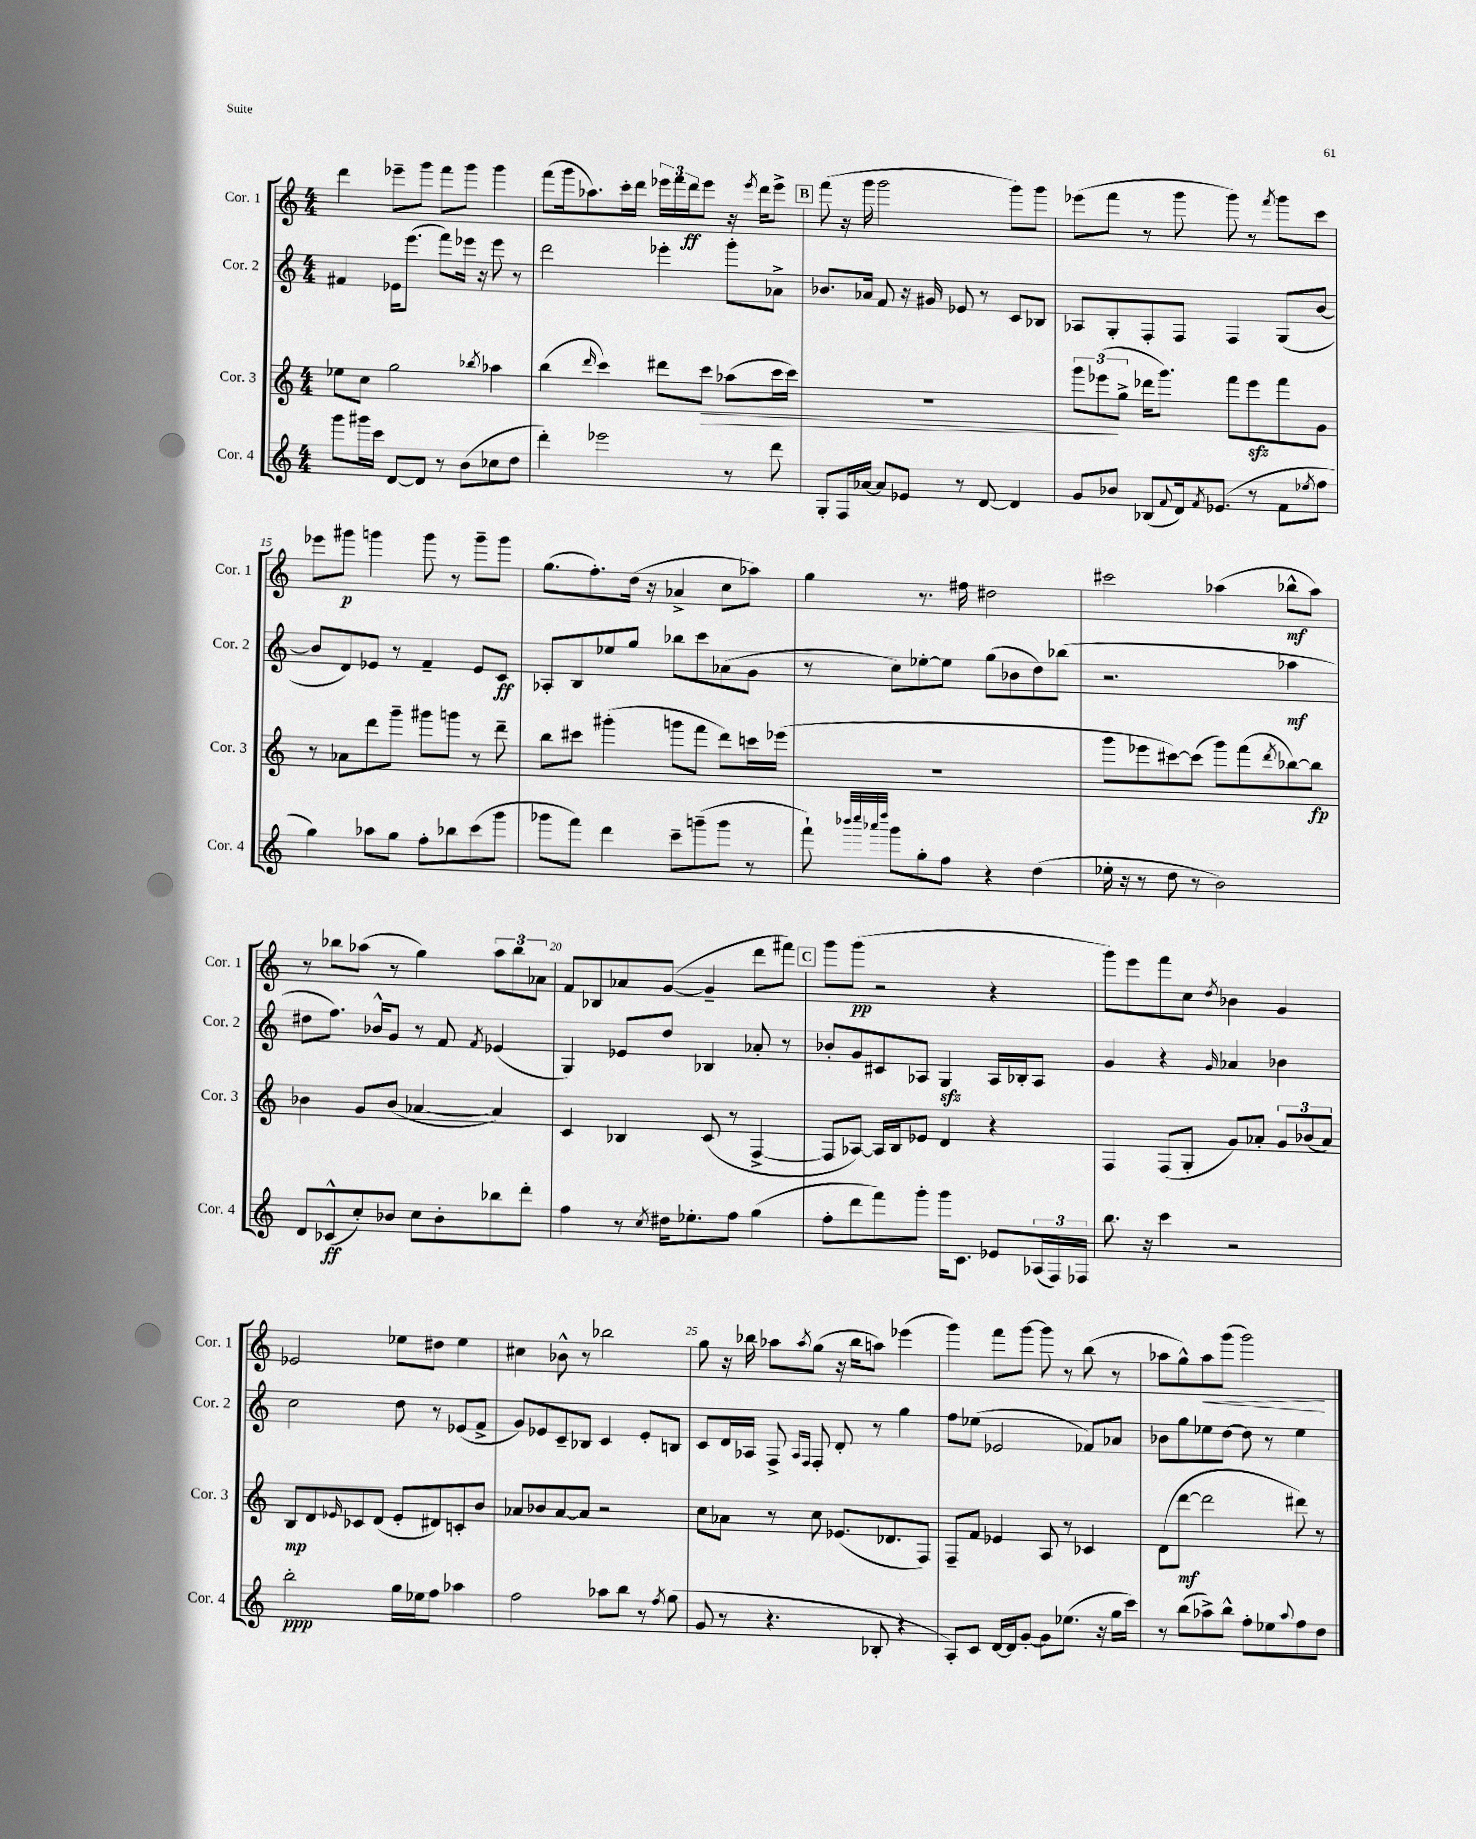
<<
\new StaffGroup <<
\new Staff = "s0" \with { instrumentName = "Cor. 1" shortInstrumentName = "Cor. 1" } {
    \clef treble \key c \major \numericTimeSignature \time 4/4
    d'''4 ees'''8-- g'''8 f'''8 g'''8 g'''4 |
    f'''8( g'''16 aes''8.) c'''16-. d'''16 \tuplet 3/2 { ees'''16 f'''16 d'''16\ff } ees'''8 r16 \acciaccatura { ees'''8 } d'''16 ees'''8-> |
    \mark \markup { \box "B" } f'''8( r16 g'''16 g'''2 g'''8) g'''8 |
    ees'''8( f'''8 r8 g'''8 g'''8) r8 \acciaccatura { f'''8 } g'''8 c'''8 |
    ees'''8 gis'''8\p g'''4 g'''8 r8 g'''8-- g'''8 |
    g''8.( f''8.-.) d''16( r16 aes'4-> c''8 aes''8) |
    g''4 r8. fis''16 dis''2 |
    cis'''2 aes''4( bes''8-^\mf aes''8) |
    r8 bes''8 aes''8( r8 g''4) \tuplet 3/2 { aes''8 bes''8 aes'8 } |
    f'8 bes8 aes'8 g'8~( g'4-- d'''8 fis'''8) |
    \mark \markup { \box "C" } g'''8 g'''8\pp( r2 r4 |
    g'''8) e'''8 f'''8 c''8 \acciaccatura { d''8 } bes'4 g'4 |
    ees'2 ees''8 dis''8 ees''4 |
    cis''4 bes'8-^ r8 bes''2 |
    g''8 r16 bes''16 aes''8 \acciaccatura { aes''8 } g''8( r16 bes''16 a''8) ees'''4( |
    g'''4) f'''8 g'''8~ g'''8 r8 b''8( r8 |
    aes''8 g''8-^) aes''8\< g'''8( g'''2\!) \bar "|." |
}
\new Staff = "s1" \with { instrumentName = "Cor. 2" shortInstrumentName = "Cor. 2" } {
    \clef treble \key c \major \numericTimeSignature \time 4/4
    fis'4 ees'16 e'''8.( f'''8) ees'''16 r16 ees'''8 r8 |
    d'''2 ees'''4-. g'''8-. aes'8-> |
    \mark \markup { \box "B" } bes'8. aes'16 f'8 r16 gis'16 ees'8 r8 c'8 bes8 |
    aes8 g8-. f8-. f8 f4 g8( b'8~ |
    b'8 d'8) ees'8 r8 f'4-- ees'8 c'8\ff |
    aes8-. b8 ees''8 g''8 bes''8 c'''8 aes'8( g'8 |
    r8 c''8) ees''8~-. ees''8 g''8( bes'8 d''8) bes''8( |
    r2. aes''4\mf |
    dis''8 f''8.) bes'16-^ g'8 r8 f'8 \acciaccatura { f'8 } ees'4( |
    g4) ees'8 d''8 bes4 aes'8-. r8 |
    \mark \markup { \box "C" } bes'8-. g'8 cis'8 aes8 g4\sfz aes16 bes16-. aes8 |
    g'4 r4 \grace { g'16 } aes'4 bes'4 |
    c''2 d''8 r8 ees'8( f'8-> |
    g'8) ees'8 c'8-- bes8 c'4 ees'8-. b8 |
    c'8 d'16 aes16 f8-> \grace { aes16 f16 } f8-. d'8-. r8 g''4 |
    f''8 ees''8( ees'2 fes'8) aes'8 |
    bes'8 g''8 ees''8 d''8~ d''8 r8 ees''4 \bar "|." |
}
\new Staff = "s2" \with { instrumentName = "Cor. 3" shortInstrumentName = "Cor. 3" } {
    \clef treble \key c \major \numericTimeSignature \time 4/4
    ees''8 c''8 g''2 \acciaccatura { bes''8 } aes''4 |
    b''4( \grace { d'''16 } c'''4) dis'''8 c'''8\> aes''8( c'''16 c'''16) |
    \mark \markup { \box "B" } R1 |
    \tuplet 3/2 { g'''8 ees'''8\!( g''8-> } des'''16 g'''8.) f'''8 ees'''8\sfz f'''8 g'8 |
    r8 aes'8 d'''8 g'''8-- gis'''8 g'''8 r8 d'''8-- |
    b''8 cis'''8 gis'''4-.( g'''8 f'''8 d'''8) c'''16 ees'''16( |
    R1 |
    g'''8 ees'''8 cis'''8~) cis'''8( g'''8) f'''8( \acciaccatura { d'''8 } bes''8~) bes''8\fp |
    bes'4 g'8 bes'8( aes'4~ aes'4) |
    c'4 bes4 c'8( r8 f4~-> |
    \mark \markup { \box "C" } f8 aes8~) aes16 b16 ees'8 d'4 r4 |
    f4 f8( g8-. g'8) aes'8-. \tuplet 3/2 { g'8 bes'8( aes'8) } |
    b8\mp d'8 \grace { ees'16 } ces'8 d'8( ees'8-. dis'8) c'8-. b'8 |
    aes'8 bes'8 aes'8~ aes'8 r2 |
    c''8 aes'8 r8 c''8 ees'8.( des'8. f8) |
    f8-- f'8 ees'4 a8 r8 ces'4 |
    d'8( d'''8~\mf d'''2 dis'''8) r8 \bar "|." |
}
\new Staff = "s3" \with { instrumentName = "Cor. 4" shortInstrumentName = "Cor. 4" } {
    \clef treble \key c \major \numericTimeSignature \time 4/4
    g'''8 gis'''16 c'''16 d'8~ d'8 r8 b'8( ces''8 d''8 |
    d'''4-.) ees'''2 r8 d'''8 |
    \mark \markup { \box "B" } g8-. f16 aes'16~ aes'8 ees'8 r8 d'8~ d'4 |
    g'8 bes'8 bes8( \appoggiatura { f'8 } d'16) \acciaccatura { f'8 } ees'8.( r8 f'8 \acciaccatura { ees''8 } f''8 |
    g''4) aes''8 g''8 f''8-. bes''8 c'''8( g'''8 |
    ges'''8 f'''8) d'''4 c'''8-- g'''8--( g'''8 r8 |
    f'''8-!) \grace { bes'''32 c''''32 aes'''32 d''''32 } g'''8 g''8-. f''8 r4 d''4( |
    ees''16-. r16 r8 d''8 r8 b'2) |
    d'8 ces'8-^\ff( c''8-.) bes'8 c''8 bes'8-. bes''8 d'''8-. |
    f''4 r8 \acciaccatura { c''8 } dis''16 ees''8.-. f''8 g''4( |
    \mark \markup { \box "C" } f''8-. d'''8 f'''8) g'''8-. g'''16 c'8. ees'8 \tuplet 3/2 { aes16( f16) fes16 } |
    b''8. r16 c'''4 r2 |
    b''2-.\ppp g''16 ees''16 f''8 aes''4 |
    f''2 aes''8 b''8 r8 \acciaccatura { f''8 } g''8( |
    g'8 r8 r4. bes8-. r4 |
    a8-.) c'8 d'16~ d'16 g'8~-. g'8 ees''8.( r16 g''16 c'''16) |
    r8 b''8( aes''8->) b''8-^ f''8-. ees''8 \appoggiatura { aes''8 } f''8 d''8 \bar "|." |
}
>>
>>
\layout { \context { \Score currentBarNumber = #11 \override BarNumber.break-visibility = ##(#f #t #t) barNumberVisibility = #(every-nth-bar-number-visible 5) } }
